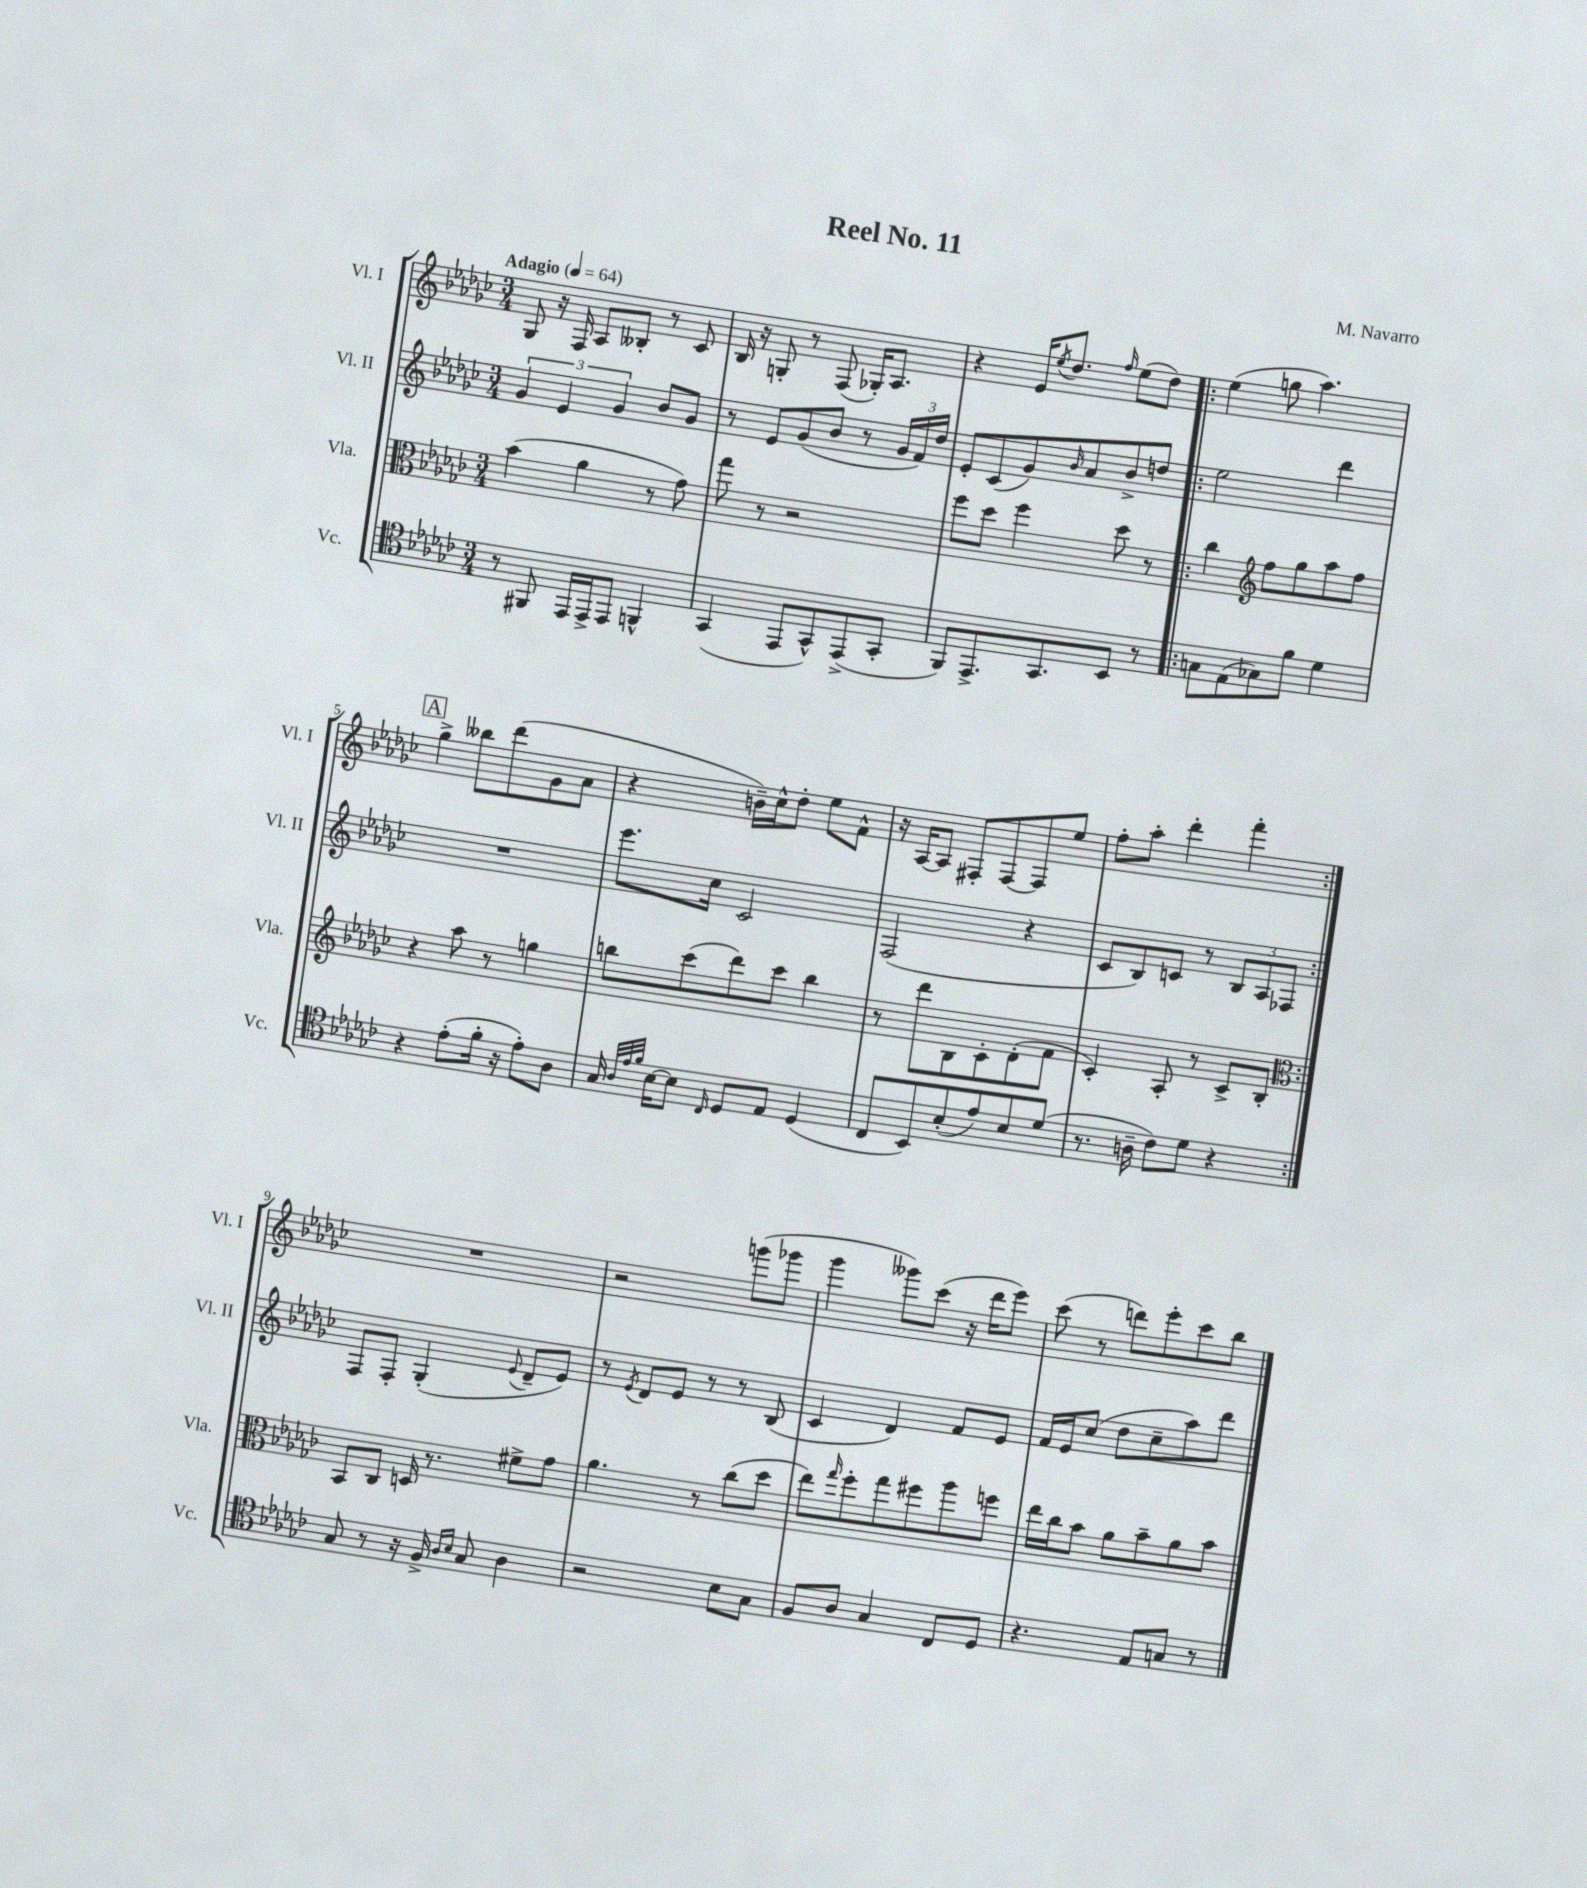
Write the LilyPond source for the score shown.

\header { title = "Reel No. 11" composer = "M. Navarro" }
<<
\new StaffGroup <<
\new Staff = "s0" \with { instrumentName = "Vl. I" shortInstrumentName = "Vl. I" } {
    \clef treble \key ges \major \numericTimeSignature \time 3/4 \tempo "Adagio" 4 = 64
    ges8 r16 f16 aes8 beses8-. r8 ces'8 |
    bes16 r16 g8-. r8 f8( ges16-.) aes8. |
    r4 ees'16 \acciaccatura { ees''8 } des''8. \grace { f''16 } ees''8( des''8) |
    \repeat volta 2 { ees''4( g''8 aes''4.) |
    \mark \markup { \box "A" } ges''4-> beses''8 des'''8( ges'8 aes'8 |
    r4 b'16--) ces''16-^ des''8-. ees''8 f'8-^ |
    r16 aes16~ aes8 fis8-. fis8~ fis8 ees''8 |
    f''8-. aes''8-. des'''4-. f'''4-. | }
    R2. |
    r2 g'''8( ges'''8 |
    ges'''4 geses'''8) ces'''8( r16 des'''16 ees'''8) |
    ces'''8( r8 d'''8) ees'''8-. ces'''8 bes''8 \bar "|." |
}
\new Staff = "s1" \with { instrumentName = "Vl. II" shortInstrumentName = "Vl. II" } {
    \clef treble \key ges \major \numericTimeSignature \time 3/4
    \tuplet 3/2 { ges'4 ees'4 ges'4 } bes'8 ges'8 |
    r8 ees'8 ges'8( bes'8 r8 \tuplet 3/2 { ges'16 f'16) des''16 } |
    ees'8-. ces'8( ges'8) \grace { bes'16 } aes'8 bes'8-> d''8 |
    \repeat volta 2 { ees''2 des'''4 |
    \mark \markup { \box "A" } R2. |
    ees'''8. ces''16 ces'2 |
    f2( r4 |
    ces'8 bes8) c'8 r8 \tuplet 3/2 { bes8 aes8 fes8 } | }
    f8 f8-. ges4-.( \appoggiatura { ees'8 } des'8-- ees'8) |
    r8 \acciaccatura { ees'8 } des'8 ees'8 r8 r8 bes8( |
    ces'4 des'4) f'8 ees'8 |
    f'16 ees'16 ces''8( des''8 ces''8-- aes''8) des'''8 \bar "|." |
}
\new Staff = "s2" \with { instrumentName = "Vla." shortInstrumentName = "Vla." } {
    \clef alto \key ges \major \numericTimeSignature \time 3/4
    bes'4( aes'4 r8 ges'8) |
    ges''8 r8 r2 |
    f''8 des''8 f''4 des''8 r8 |
    \repeat volta 2 { ces''4 \clef treble f''8 ges''8 aes''8 f''8 |
    \mark \markup { \box "A" } r4 aes''8 r8 g''4 |
    b''8 ces'''8( des'''8) ces'''8 b''4 |
    r8 des'''8 bes8 ces'8-. des'8-.( f'8 |
    ces'4-.) aes8-. r8 ces'8-> bes8-. | }
    \clef alto bes,8 ces8 d16 r8. fis'8-> ges'8 |
    aes'4. r8 ces''8( des''8 |
    ees''8) \grace { ges''16 } f''8-. ges''8 fis''8 aes''8 f''8 |
    ees''16 ces''16 bes'8 aes'8 bes'8-- aes'8 bes'8 \bar "|." |
}
\new Staff = "s3" \with { instrumentName = "Vc." shortInstrumentName = "Vc." } {
    \clef tenor \key ges \major \numericTimeSignature \time 3/4
    r8 fis,8 ees,16 ees,16-> ees,8 f,4-^ |
    ges,4( ees,8 ges,8-^) ees,8->( ges,8-. |
    f,8) ees,8.-> ges,8. bes,8 r8 |
    \repeat volta 2 { g8 ees8( ges8) f'8 des'4 |
    \mark \markup { \box "A" } r4 ees'8-.( f'16-. r16 ees'8-.) aes8 |
    ges16 \grace { aes32 ees'32 f'32 } bes16~ bes8 \grace { ces16 } des8 ees8 des4( |
    ces8 bes,8) bes8-.( ees'8) bes8 des'8( |
    r8. a16-- ces'8) des'8 r4 | }
    ges8 r8 r16 f16-> \grace { aes16 bes16 } ges8 aes4 |
    r2 bes8 ges8 |
    f8 aes8 ges4 ces8 des8 |
    r4. ees8 g8 r8 \bar "|." |
}
>>
>>
